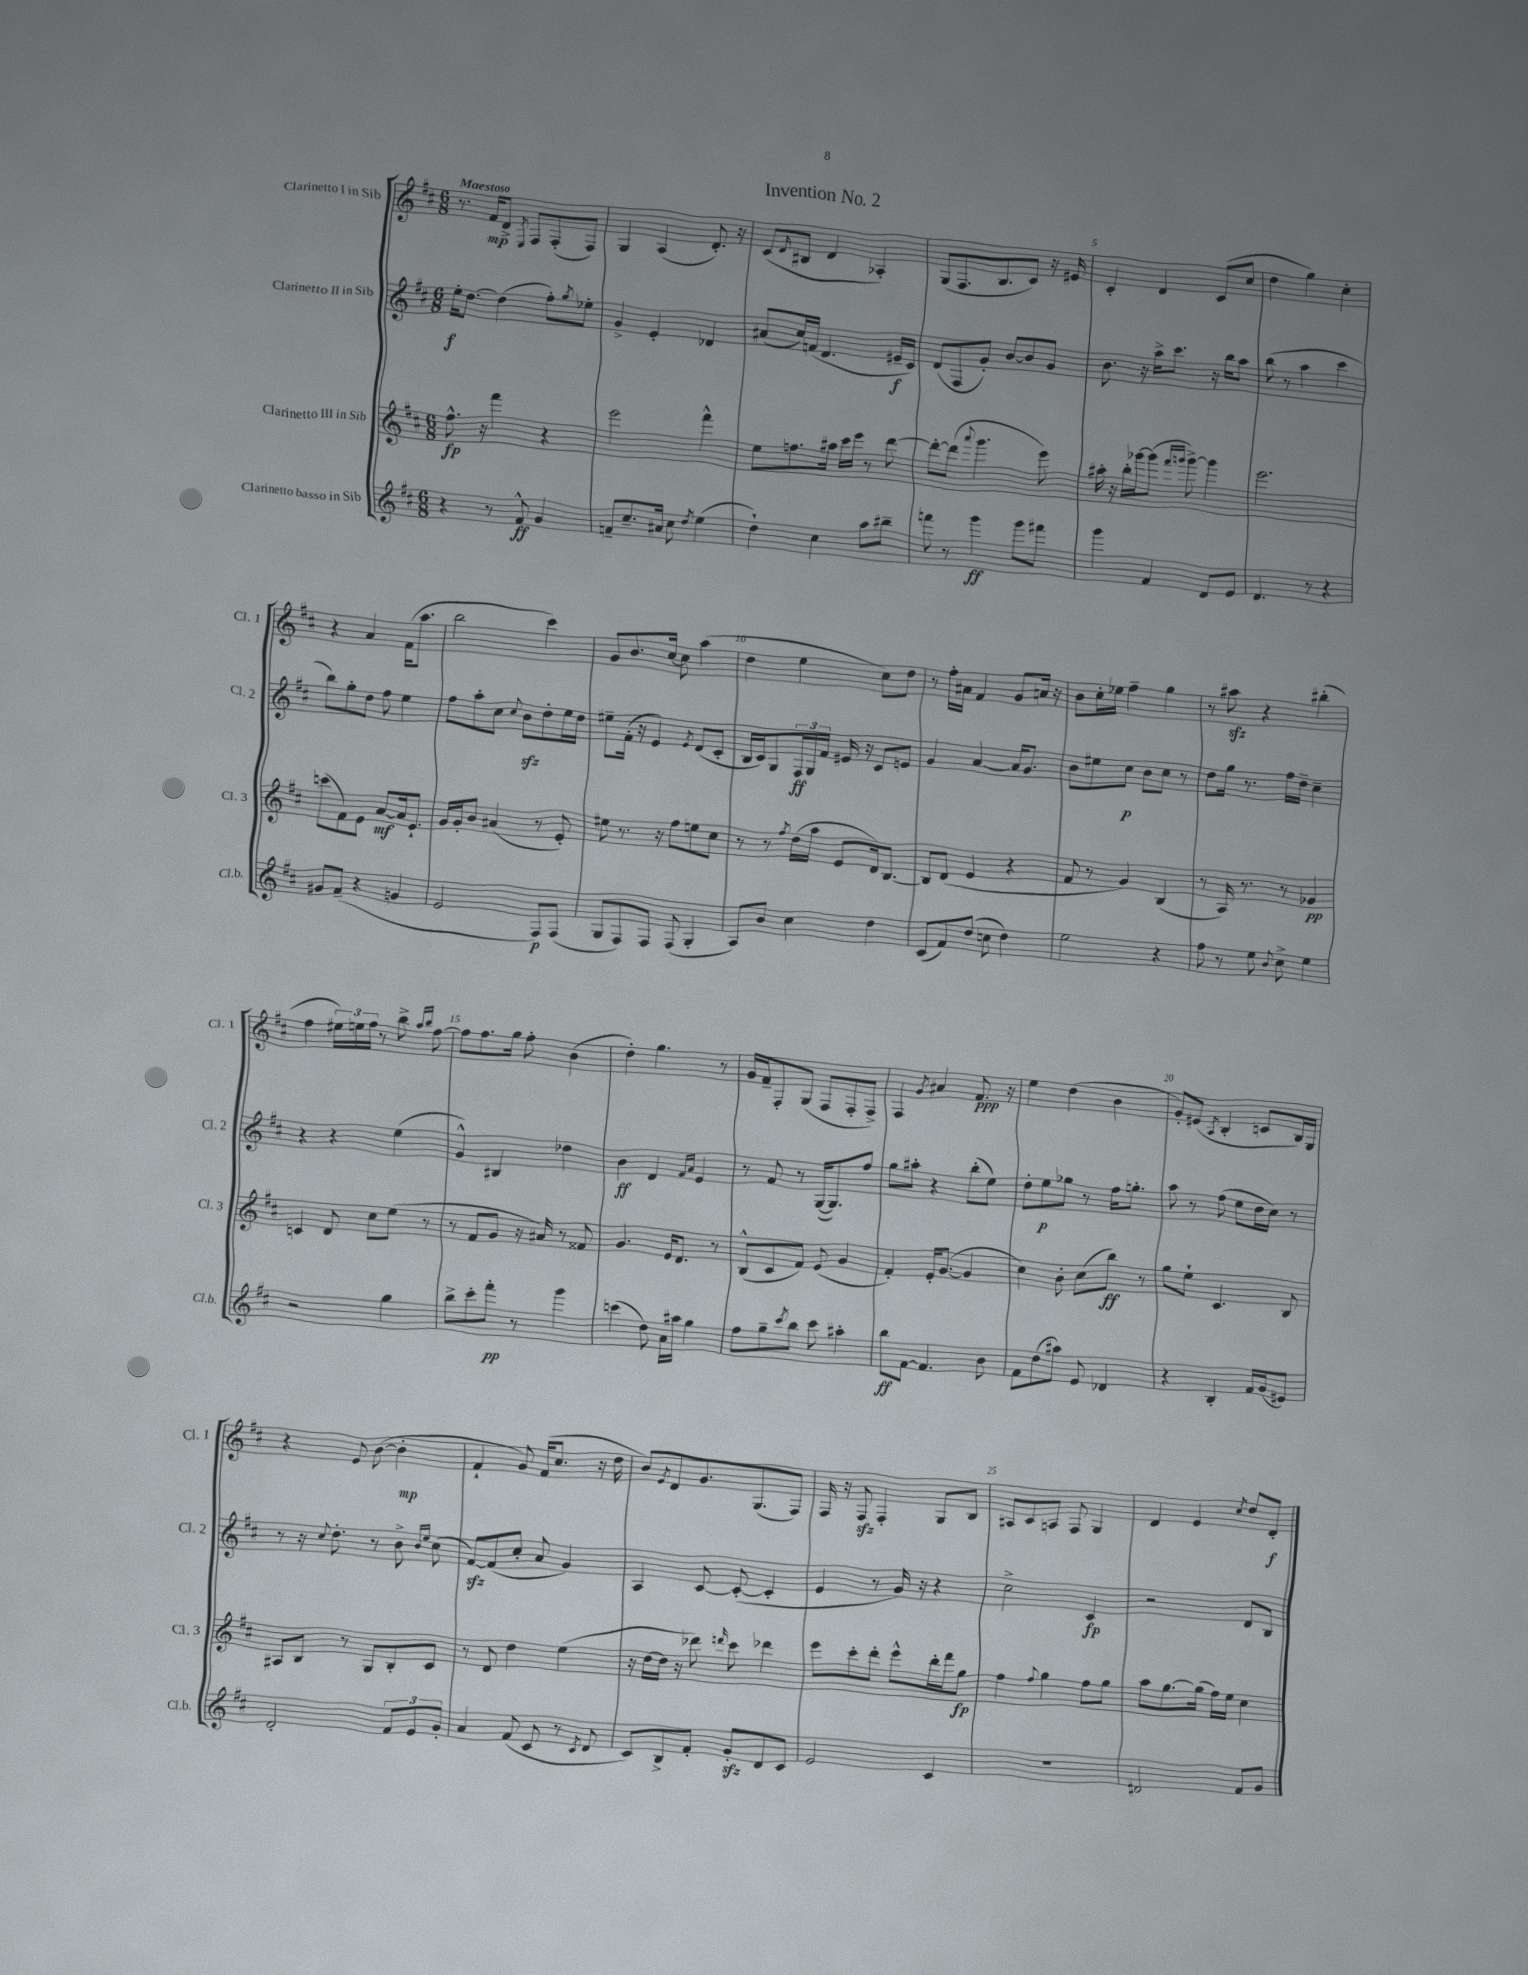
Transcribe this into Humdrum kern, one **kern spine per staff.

**kern	**kern	**kern	**kern
*staff4	*staff3	*staff2	*staff1
*clefG2	*clefG2	*clefG2	*clefG2
*k[f#c#]	*k[f#c#]	*k[f#c#]	*k[f#c#]
*M6/8	*M6/8	*M6/8	*M6/8
4r	8.ff#^^	16ee'	8.r
.	.	[8.dd	.
.	16r	.	16f#
8r	4fff#	(4dd]	8d^
.	.	.	8qE
8f#^^	.	.	8F#
4g	4r	8ff#')	(8F#'
.	.	8qgg	.
.	.	8ee-'	8F#)
=	=	=	=
8f~	2eee	4g^	4G
8.cc#~	.	.	.
.	.	4e'	(4A
16a#	.	.	.
8cc#	.	.	.
8qdd	.	.	.
(4ee	4fff#^^	4d-	8.d')
.	.	.	16r
=	=	=	=
4dd`)	8ee	(8a#	(8c#
.	.	.	16qqd
.	8.ff	16cc#)	8B#
.	.	(16f	.
4cc#	.	4.d	4d
.	16aa#	.	.
.	16ccc#	.	.
.	16eee	.	.
8aa	8r	.	4A-')
8bb#~	[8ddd	16e#~	.
.	.	16c#)	.
=	=	=	=
8fff	8ddd'_	(8d	(8G
8r	(8ddd]	8F#	8.F#
.	8qqaaa	.	.
4ggg	4.ggg	8g')	.
.	.	.	8.B
.	.	[8b	.
8ggg	.	8b]	8c#)
8fff#	8eee)	8g	16r
.	.	.	16e#
=	=	=	=
4ggg	16aa#'	8.b	4c#'
.	16r	.	.
.	16bb'	.	.
.	[16ggg-	16r	.
4f#	(8ggg-]	16aa^	4d
.	.	8.ccc#	.
.	16qqfff#	.	.
.	16qqggg	.	.
.	[8ggg^)	.	.
8d	4ggg]	16r	(8c#
.	.	16bb	.
8e	.	8aa	8cc#
=	=	=	=
4.d	2.eee	(8bb	4dd
.	.	8r	.
.	.	4aa	4gg)
8r	.	.	.
4r	.	4ccc#	4cc#'
=	=	=	=
8g#	(8ccc	8bb)	4r
(8f#~	8f#)	8gg'	.
4r	8e	8dd	4a
.	[8a	8ff#	.
4g	16a]	4ee	(16f#
.	8.e`	.	8.aa
=	=	=	=
2e	16g	8ff#	2bb
.	16g'	.	.
.	8b	8aa'	.
.	(4a#	8cc#	.
.	.	8qqcc#	.
.	.	8b	.
8F#)	8r	8dd'	4ccc#)
(8F#	8e')	16ee	.
.	.	16dd	.
=	=	=	=
8G	8ee#	8ee#~	8g
8F#)	8.r	(16f#'	8.b
.	.	16r	.
8F#	.	4e)	.
.	16r	.	[16cc#
(8F#	8ff#	.	8cc#]
.	.	8qe	.
4G'	8ee	(8d	(4aa
.	8cc#	8c#'	.
=	=	=	=
8A)	8r	16B	4dd
.	.	16c#)	.
8b	8r	8G	.
.	8qff#	.	.
4cc#	(16dd	24F#	4ee
.	.	24G	.
.	16aa	.	.
.	.	24f#	.
.	8e	16e#	.
.	.	16r	.
4dd	16d)	8c#	8cc#)
.	[8.B	.	.
.	.	8e	8dd
=	=	=	=
(8c#	8B]	4g	8r
8f#)	(8d	.	16ff#'
.	.	.	16a#
(8dd	4e	[4a	4f#
8cc	.	.	.
4dd)	4r	16a]	8g
.	.	8.g	.
.	.	.	16a
.	.	.	16r
=	=	=	=
2ee	8f#	8b	8b
.	8r	8ee#	16cc#'
.	.	.	16ee-
.	4g)	8cc#	4ff#~
.	.	8b	.
4r	(4B	8cc#	4gg
.	.	8r	.
=	=	=	=
8ff#	8r	8dd	8r
8r	16A)	16gg	8aa#
.	8.r	8.r	.
8ee	.	.	4r
8qqb	.	.	.
8cc#^	8r	16ff#	.
.	.	16dd~	.
4ee	4g-	4cc#~	(4bb#'
=	=	=	=
2r	4c	4r	4ff#
.	8d	4r	24ee#)
.	.	.	24ee
.	.	.	24ff#
.	8cc#	.	8r
4gg	(8ee	(4ee	8bb^
.	.	.	16qqaa
.	.	.	16qqbb
.	8r	.	[8ff#
=	=	=	=
8bb^	8r	4g^^)	8ff#]
8ccc#'	8f#	.	8.ff#
8fff#'	8g	4B#	.
.	.	.	16gg
8r	16r	.	8ff#'
.	16a#)	.	.
4ggg	8r	4dd-	(4b
.	8f##	.	.
=	=	=	=
(4ccc	4.g	4b	4dd')
8dd)	.	4d	4.gg
16a	16e	.	.
16aa#	8.d	.	.
.	.	16qqf#	.
.	.	16qqa	.
4gg	.	4e	.
.	8r	.	8r
=	=	=	=
8ff#	(8B^^	8r	16g
.	.	.	16f#~
8gg~	8c#	8f#	8F#'
8qccc#	.	.	.
8bb	8f#)	8r	(8G
8ccc#	(8e	([16G	8F#
.	.	8.G])	.
4aa#'	4g	.	8F#'
.	.	8ff#	8F#^)
=	=	=	=
8bb	4f#')	8gg	4F#
[8f#	.	8aa#'	.
.	.	.	8qg
4.f#]	16e'	4r	4a#
.	([8.g	.	.
.	4g]	(8bb'	8.f#
8b	.	8ee)	.
.	.	.	16r
=	=	=	=
8f#	4cc#)	8dd'	4ee
(8dd	.	8ee	.
8aa#)	8b'	8gg-	(4dd
8e	(8cc#	8r	.
4d-	8bb)	16ff#	4b
.	.	8.gg'	.
.	8r	.	.
=	=	=	=
4r	8gg	8aa	8g')
.	8ee`	8r	(8e#
.	.	.	8qA
4B'	4.c#	(8ff#	4B'
.	.	8ee	.
16f#	.	16dd	8c
(16g	.	16cc#)	.
8e#)	8B	8r	16B)
.	.	.	16G
=	=	=	=
2d'	8A#	8r	4r
.	8B	16r	.
.	.	8qqcc#	.
.	.	8.dd'	.
.	8r	.	8e
.	8G	8r	([8b
12f#	8B'	8b^	4b']
12e	.	.	.
.	.	16qqb	.
.	.	16qqee	.
.	8c#	(8cc#	.
12g'	.	.	.
=	=	=	=
4a	8r	[8f#)	4f#`
.	8d	(8f#]	.
(8f#	4dd	8cc#'	8g)
8c#	.	8a	(16f#
.	.	.	8.cc#
8r	(4ee	4g)	.
8qc#	.	.	.
8d	.	.	16r
.	.	.	16dd
=	=	=	=
8c#)	16r	4A	8b)
.	[16dd	.	.
.	.	.	8qe
8B^	16dd]	.	8d
.	16r	.	.
8f#'	8ddd-)	[8c#	8.g
.	16qqddd	.	.
8g'	8ccc#	(8c#'_	.
.	.	.	(8.G
8d	4ddd-	4c#']	.
8c#	.	.	8F#)
=	=	=	=
2e	8eee	4e	16F#
.	.	.	16r
.	8ccc#'	.	8F#
.	8ddd'	8r	4F#'
.	8eee^^	16g)	.
.	.	16r	.
4c#	16ddd'	4r	8G
.	16fff#	.	.
.	8gg	.	8B
=	=	=	=
2.r	4ff#	2cc#^	8A#
.	.	.	8c#
.	8qqff#	.	.
.	4gg	.	8A
.	.	.	8F#
.	8ff#	4c#	4G
.	8gg	.	.
=	=	=	=
2d#	8aa	2r	4d
.	[8.gg	.	.
.	.	.	4e
.	(16gg]	.	.
.	16ff#)	.	.
.	16ee	.	.
.	.	.	8qcc#
8f#	4cc#	8d	8dd
8g	.	8B	8d'
==	==	==	==
*-	*-	*-	*-
